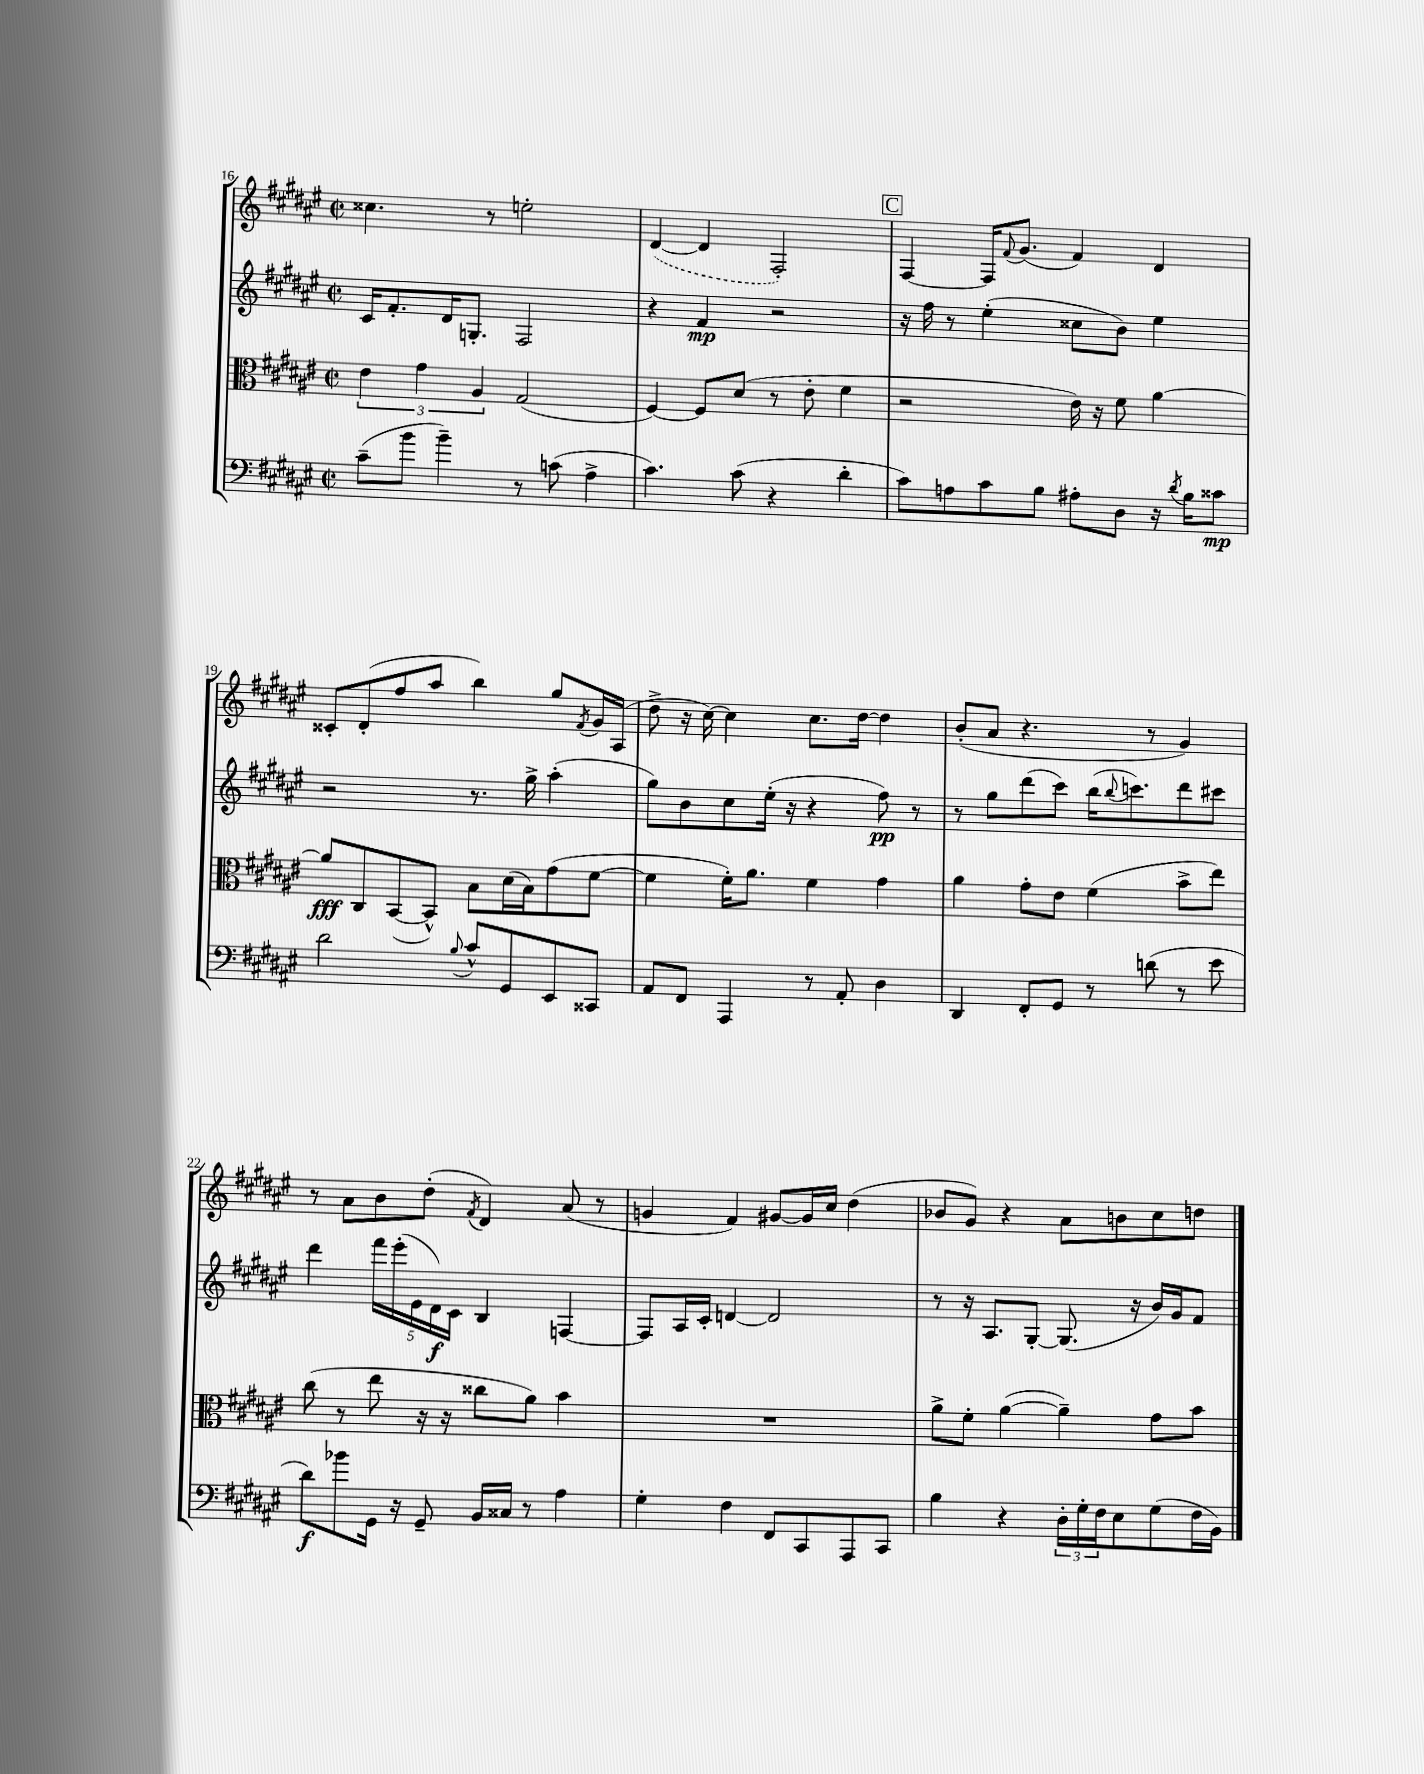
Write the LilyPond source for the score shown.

<<
\new StaffGroup <<
\new Staff = "s0" {
    \clef treble \key fis \major \defaultTimeSignature \time 2/2
    cisis''4. r8 e''2-. |
    \once \slurDashed dis'4~( dis'4 fis2-.) |
    \mark \markup { \box "C" } fis4~ fis16 \appoggiatura { fis'8 } gis'8.( fis'4) dis'4 |
    cisis'8-. dis'8-.( fis''8 ais''8 b''4) gis''8 \acciaccatura { fis'8 } gis'16 ais16( |
    dis''8-> r16 cis''16~) cis''4 cis''8. dis''16~ dis''4 |
    b'8-.( ais'8 r4. r8 gis'4) |
    r8 ais'8 b'8 dis''8-.( \acciaccatura { fis'8 } dis'4) ais'8( r8 |
    g'4 fis'4) gis'8~ gis'16 cis''16 dis''4( |
    bes'8 gis'8) r4 ais'8 b'8 cis''8 d''8 \bar "|." |
}
\new Staff = "s1" {
    \clef treble \key fis \major \defaultTimeSignature \time 2/2
    cis'16 fis'8.-. dis'16 g8.-. fis2 |
    r4 fis'4\mp r2 |
    \mark \markup { \box "C" } r16 fis''16 r8 eis''4-.( cisis''8 b'8) eis''4 |
    r2 r8. gis''16-> ais''4-.( |
    gis''8) b'8 cis''8 eis''16-.( r16 r4 fis''8\pp) r8 |
    r8 gis''8 dis'''8( cis'''8) b''16( \appoggiatura { b''8 } c'''8.) dis'''8 cis'''8 |
    dis'''4 \tuplet 5/4 { fis'''16 eis'''16-.( eis'16 dis'16\f) cis'16 } b4 f4~ |
    f8 ais16 cis'16-. d'4~ d'2 |
    r8 r16 ais8. gis8~-. gis8.( r16 b'16) gis'16 fis'8 \bar "|." |
}
\new Staff = "s2" {
    \clef alto \key fis \major \defaultTimeSignature \time 2/2
    \tuplet 3/2 { eis'4 gis'4 ais4 } gis2( |
    fis4~) fis8 dis'8( r8 eis'8-. fis'4 |
    \mark \markup { \box "C" } r2 eis'16) r16 fis'8 ais'4~ |
    ais'8\fff cis8 b,8~( b,8-^) b8 dis'16( b16) gis'8( fis'8~ |
    fis'4 fis'16-.) ais'8. fis'4 gis'4 |
    ais'4 gis'8-. eis'8 fis'4( b'8-> eis''8) |
    cis''8( r8 eis''8 r16 r16 cisis''8 ais'8) b'4 |
    R1 |
    ais'8-> fis'8-. ais'4~( ais'4--) gis'8 b'8 \bar "|." |
}
\new Staff = "s3" {
    \clef bass \key fis \major \defaultTimeSignature \time 2/2
    cis'8--( b'8 b'4--) r8 c'8( ais4-> |
    cis'4.) cis'8( r4 dis'4-. |
    \mark \markup { \box "C" } cis'8) a8 cis'8 b8 ais8-. dis8 r16 \acciaccatura { dis'8 } b16 cisis'8\mp |
    dis'2 \appoggiatura { b8 } cis'8-^ gis,8 eis,8 cisis,8 |
    ais,8 fis,8 ais,,4 r8 ais,8-. dis4 |
    dis,4 fis,8-. gis,8 r8 d'8( r8 eis'8 |
    dis'8\f) bes'8 gis,16 r16 gis,8-- b,16 cisis16 r8 ais4 |
    gis4-. fis4 fis,8 cis,8 ais,,8 cis,8 |
    b4 r4 \tuplet 3/2 { dis16-. gis16-. fis16 } eis8 gis8( fis16 b,16) \bar "|." |
}
>>
>>
\layout { \context { \Score currentBarNumber = #16 } }
